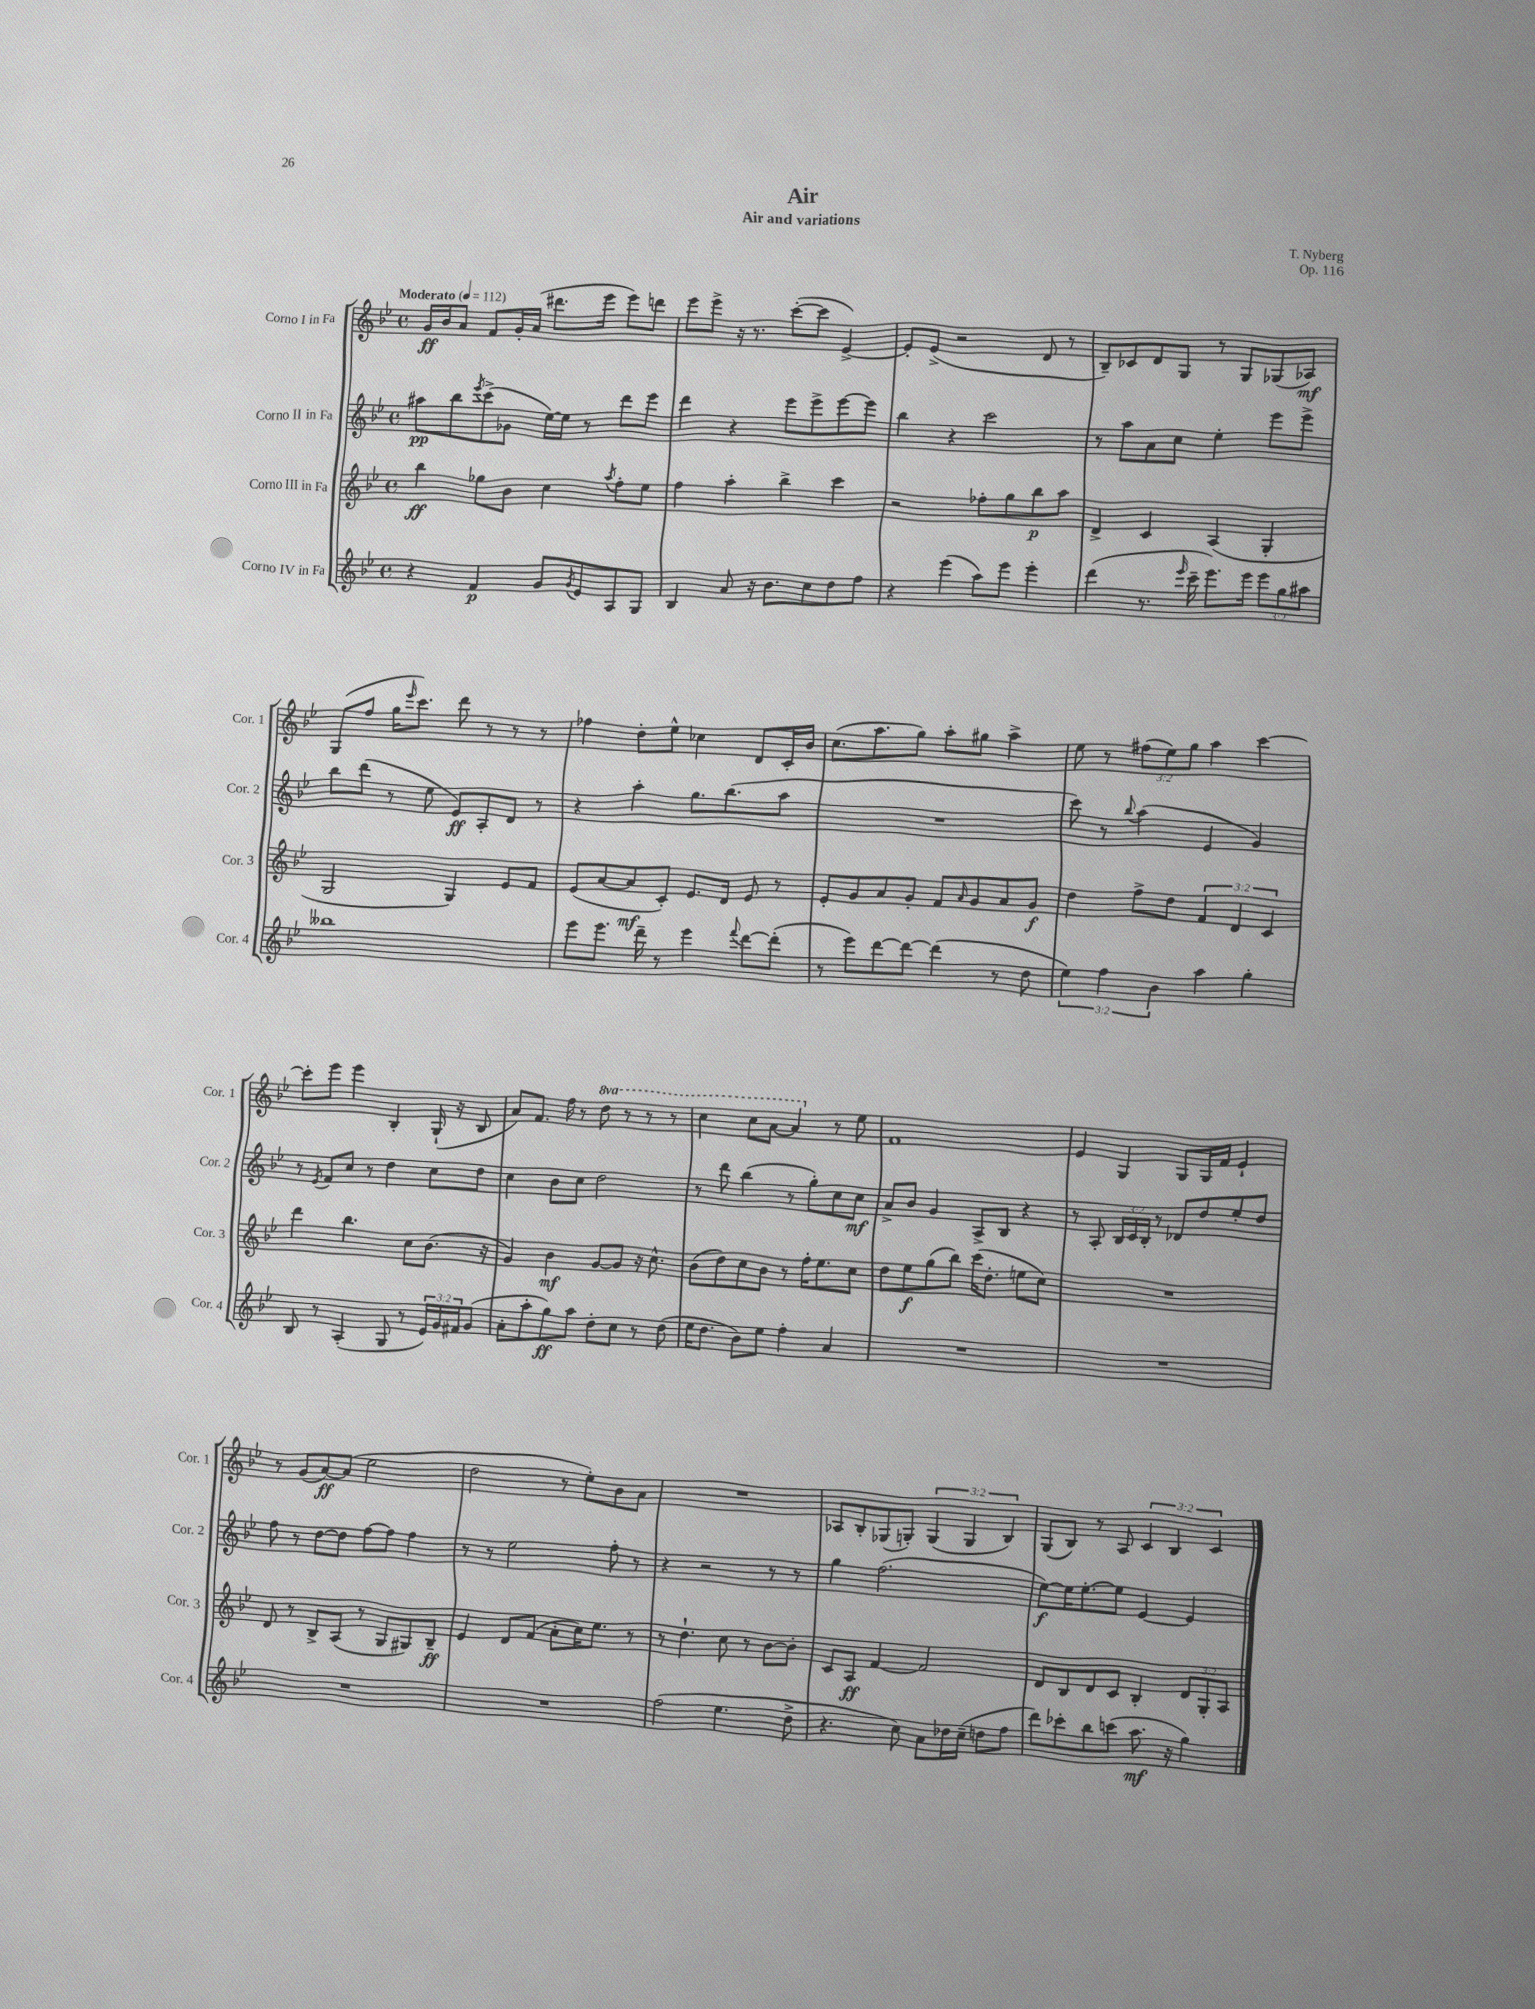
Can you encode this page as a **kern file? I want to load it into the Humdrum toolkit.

**kern	**dynam	**kern	**dynam	**kern	**dynam	**kern	**dynam
*part4	*part4	*part3	*part3	*part2	*part2	*part1	*part1
*staff4	*staff4	*staff3	*staff3	*staff2	*staff2	*staff1	*staff1
*I"Corno IV in Fa	*	*I"Corno III in Fa	*	*I"Corno II in Fa	*	*I"Corno I in Fa	*
*I'Cor. 4	*	*I'Cor. 3	*	*I'Cor. 2	*	*I'Cor. 1	*
*clefG2	*	*clefG2	*	*clefG2	*	*clefG2	*
*k[b-e-]	*	*k[b-e-]	*	*k[b-e-]	*	*k[b-e-]	*
*M4/4	*	*M4/4	*	*M4/4	*	*M4/4	*
*met(c)	*	*met(c)	*	*met(c)	*	*met(c)	*
*MM112	*	*MM112	*	*MM112	*	*MM112	*
=1	=1	=1	=1	=1	=1	=1	=1
!	!	!	!	!	!	!LO:TX:a:B:t=Moderato	!
4r	.	4bb-\	ff	8aa#X\L	pp	16g/LL	ff
.	.	.	.	.	.	16b-/J	.
.	.	.	.	8bb-\	.	8a/J	.
.	.	.	.	8qeee-/	.	.	.
4f/	p	8gg-X\L	.	(8ccc^\	.	8f/L	.
.	.	8b-\J	.	8g-X\J	.	16g'/L	.
.	.	.	.	.	.	(16a/JJ	.
8g/L	.	4cc\	.	[16ee-\LL)	.	8.ddd#X\L	.
.	.	.	.	16ee-\JJ]	.	.	.
8qg/	.	.	.	.	.	.	.
8e-/	.	.	.	8r	.	.	.
.	.	.	.	.	.	16eee-\Jk	.
.	.	8qaa/	.	.	.	.	.
8A/	.	8ff'\L	.	8ddd\L	.	8eee-\L)	.
8G/J	.	8ee-\J	.	8eee-\J	.	8dddn\J	.
=2	=2	=2	=2	=2	=2	=2	=2
4B-/	.	4ff\	.	4ddd\	.	8eee-\L	.
.	.	.	.	.	.	8eee-^\J	.
8a/	.	4aa'\	.	4r	.	16r	.
.	.	.	.	.	.	8.r	.
16r	.	.	.	.	.	.	.
8.b-\L	.	.	.	.	.	.	.
.	.	4bb-^\	.	8eee-\L	.	([8ccc'\L	.
8cc\	.	.	.	8eee-^\	.	8ccc\J]	.
8dd\	.	4ccc\	.	[8eee-\	.	[4e-^/)	.
8ff\J	.	.	.	8eee-\J]	.	.	.
=3	=3	=3	=3	=3	=3	=3	=3
4r	.	2r	.	4bb-\	.	8e-'/L]	.
.	.	.	.	.	.	(8e-^/J	.
(4eee-\	.	.	.	4r	.	2r	.
8aa\L)	.	8ff-X'\L	.	2ccc\	.	.	.
8eee-\J	.	8gg\	.	.	.	.	.
4eee-'\	.	8bb-\	p	.	.	8d/	.
.	.	8aa\J	.	.	.	8r	.
=4	=4	=4	=4	=4	=4	=4	=4
(4ddd\	.	4d^/	.	8r	.	8B-~/L)	.
.	.	.	.	8aa\L	.	8c-X/	.
8.r	.	4c/	.	8a\	.	8d/	.
.	.	.	.	8cc\J	.	8G/J	.
16qqeee-/	.	.	.	.	.	.	.
16ccc~\	.	.	.	.	.	.	.
8.eee-\L)	.	(4A/	.	4ee-'\	.	8r	.
.	.	.	.	.	.	8G/L	.
16eee-\Jk	.	.	.	.	.	.	.
12eee-\L	.	4G'/	.	8eee-\L	.	(8G-X/	.
12gg\	.	.	.	.	.	.	.
.	.	.	.	8eee-^\J	.	8A-X/J)	mf
12aa#X\J	.	.	.	.	.	.	.
!!LO:LB:g=z
=5	=5	=5	=5	=5	=5	=5	=5
1bb--X	.	2G/	.	8bb-\L	.	(8G/L	.
.	.	.	.	(8ddd\J	.	8ff/J	.
.	.	.	.	8r	.	16gg\KL	.
.	.	.	.	.	.	16qqeee-/	.
.	.	.	.	.	.	8.ccc\J)	.
.	.	.	.	8ee-\	.	.	.
.	.	4G/)	.	8e-/L)	ff	8ddd\	.
.	.	.	.	8A'/	.	8r	.
.	.	8e-/L	.	8d/J	.	8r	.
.	.	8f/J	.	8r	.	8r	.
=6	=6	=6	=6	=6	=6	=6	=6
8eee-\L	.	(8e-/L	.	4r	.	4ff-X\	.
8.eee-\J	.	[8a/	.	.	.	.	.
.	.	8a/]	mf	4aa'\	.	8dd'\L	.
16ddd~\	.	.	.	.	.	.	.
8r	.	8c'/J)	.	.	.	8ee-^^\J	.
4eee-\	.	8.e-/L	.	8.gg\L	.	4cc-X\	.
.	.	16d/Jk	.	(8.bb-\	.	.	.
8qqfff/	.	.	.	.	.	.	.
[8ddd\L	.	8e-/	.	.	.	8d/L	.
(8ddd'\J]	.	8r	.	8aa\J	.	16c'/L	.
.	.	.	.	.	.	16b-/JJ	.
=7	=7	=7	=7	=7	=7	=7	=7
8r	.	8e-'/L	.	1r	.	(8.cc\L	.
8eee-\L)	.	8g/	.	.	.	.	.
.	.	.	.	.	.	8.aa\	.
[8ddd\	.	8a/	.	.	.	.	.
8ddd\J_	.	8g'/J	.	.	.	8gg\J)	.
(4ddd\]	.	8f/L	.	.	.	8aa'\L	.
.	.	16qqa/	.	.	.	.	.
.	.	8g/	.	.	.	8gg#X\J	.
8r	.	8a/	.	.	.	4aa^\	.
8dd\	.	8g/J	f	.	.	.	.
=8	=8	=8	=8	=8	=8	=8	=8
6ee-\)	.	4dd\	.	8ccc\)	.	8ee-\	.
.	.	.	.	8r	.	8r	.
6ff\	.	.	.	.	.	.	.
.	.	.	.	8qqbb-/	.	.	.
.	.	8ff^\L	.	(4aa\	.	(12ff#X\L	.
6b-\	.	.	.	.	.	12ee-\)	.
.	.	8dd\J	.	.	.	.	.
.	.	.	.	.	.	12gg\J	.
4aa\	.	6f/	.	4e-/	.	4aa\	.
.	.	6d/	.	.	.	.	.
4gg'\	.	.	.	4g/)	.	[4ccc\	.
.	.	6c/	.	.	.	.	.
!!LO:LB:g=z
=9	=9	=9	=9	=9	=9	=9	=9
8B-/	.	4ddd\	.	8r	.	8ccc'\L]	.
.	.	.	.	8qe-/	.	.	.
8r	.	.	.	8f/L	.	8eee-\J	.
(4A'/	.	4.bb-\	.	8cc/J	.	4eee-\	.
.	.	.	.	8r	.	.	.
8G/	.	.	.	4dd\	.	4B-'/	.
8r	.	8cc\L	.	.	.	.	.
24e-/LL)	.	(8.b-\J	.	8cc\L	.	(16G`/	.
24g/	.	.	.	.	.	.	.
.	.	.	.	.	.	16r	.
24f#X/J	.	.	.	.	.	.	.
(8g/J	.	.	.	8dd\J	.	8B-/	.
.	.	16r	.	.	.	.	.
=10	=10	=10	=10	=10	=10	=10	=10
8a'\L	.	4g/)	.	4cc\	.	8a/L)	.
8aa'\	.	.	.	.	.	8.f/J	.
8gg\)	ff	4b-\	mf	8b-\L	.	.	.
.	.	.	.	.	.	16ff\	.
8aa\J	.	.	.	8cc\J	.	8r	.
*	*	*	*	*	*	*8va	*
8dd'\L	.	[8g/L	.	2dd\	.	8ddd\	.
8cc\J	.	8g/J]	.	.	.	8r	.
8r	.	16r	.	.	.	8r	.
.	.	8.cc^^\	.	.	.	.	.
(8dd\	.	.	.	.	.	8r	.
=11	=11	=11	=11	=11	=11	=11	=11
16ee-\KL	.	(8b-\L	.	8r	.	4ccc\	.
8.dd\J	.	.	.	.	.	.	.
.	.	8dd\)	.	8ddd\	.	.	.
8b-\L)	.	8cc\	.	(4bb-\	.	8ccc\L	.
8ee-\J	.	8b-\J	.	.	.	[8aa\J	.
4ff'\	.	8r	.	8r	.	4aa/]	.
.	.	16ff'\KL	.	8gg'\L)	.	.	.
.	.	8.ee-\	.	.	.	.	.
*	*	*	*	*	*	*X8va	*
4a/	.	.	.	8cc\	.	8r	.
.	.	8cc\J	.	8cc\J	mf	8ee-\	.
=12	=12	=12	=12	=12	=12	=12	=12
1r	.	8dd\L	.	8a^/L	.	1f	.
.	.	8ee-\	f	8b-/J	.	.	.
.	.	(8gg\	.	4g/	.	.	.
.	.	8bb-\J)	.	.	.	.	.
.	.	(16ccc\KL	.	8A^/L	.	.	.
.	.	8.dd'\J	.	.	.	.	.
.	.	.	.	8B-/J	.	.	.
.	.	8een\L	.	4r	.	.	.
.	.	8cc\J)	.	.	.	.	.
=13	=13	=13	=13	=13	=13	=13	=13
1r	.	1r	.	8r	.	4e-/	.
.	.	.	.	8A'/	.	.	.
.	.	.	.	24B-/LL	.	4G/	.
.	.	.	.	24c/	.	.	.
.	.	.	.	24B-'/JJ	.	.	.
.	.	.	.	8r	.	.	.
.	.	.	.	8d-X/L	.	8G/L	.
.	.	.	.	8dd/	.	16G/L	.
.	.	.	.	.	.	16f/JJ	.
.	.	.	.	8ee-'/	.	4e-`/	.
.	.	.	.	8dd/J	.	.	.
!!LO:LB:g=z
=14	=14	=14	=14	=14	=14	=14	=14
1r	.	8d/	.	8ff\	.	8r	.
.	.	8r	.	8r	.	(8g/L	.
.	.	8B-^/L	.	[8dd\L	.	[8a/)	ff
.	.	(8A/J	.	8dd\J]	.	(8a/J]	.
.	.	8r	.	[8ff\L	.	2ee-\	.
.	.	8G/L	.	8ff\J]	.	.	.
.	.	8G#X/)	.	4ff\	.	.	.
.	.	8B-~/J	ff	.	.	.	.
=15	=15	=15	=15	=15	=15	=15	=15
1r	.	4e-/	.	8r	.	2dd\	.
.	.	.	.	8r	.	.	.
.	.	8d/L	.	2ee-\	.	.	.
.	.	(8f/J	.	.	.	.	.
.	.	8a'\L	.	.	.	8r	.
.	.	16cc\K)	.	.	.	8ee-'\L)	.
.	.	8.ee-\J	.	.	.	.	.
.	.	.	.	8ff'\	.	8b-\	.
.	.	8r	.	8r	.	8a\J	.
=16	=16	=16	=16	=16	=16	=16	=16
(2ff\	.	8r	.	4r	.	1r	.
.	.	4.dd`\	.	.	.	.	.
.	.	.	.	2r	.	.	.
4.ee-\	.	8cc\	.	.	.	.	.
.	.	8r	.	.	.	.	.
.	.	[8b-\L	.	8r	.	.	.
8dd^\	.	8b-'\J]	.	8r	.	.	.
=17	=17	=17	=17	=17	=17	=17	=17
4.r	.	8c/L	.	4gg\	.	8A-X/L	.
.	.	8A/J	ff	.	.	8B-'/	.
.	.	[4f/	.	(2.ff\	.	(8G-X/	.
8cc\)	.	.	.	.	.	8Gn'/J)	.
8a\L	.	2f/]	.	.	.	(6G/	.
16dd-X\L	.	.	.	.	.	.	.
.	.	.	.	.	.	6G/	.
(16cc~\JJ	.	.	.	.	.	.	.
8ddn\L	.	.	.	.	.	.	.
.	.	.	.	.	.	6B-/)	.
8ff\J	.	.	.	.	.	.	.
=18	=18	=18	=18	=18	=18	=18	=18
8ddd\L)	.	8d/L	.	[8ee-\L)	f	(8G/L	.
8ccc-X'\	.	8B-/	.	16ee-\K]	.	8B-/J)	.
.	.	.	.	[8.ee-'\	.	.	.
8bb-\	.	8d/	.	.	.	8r	.
(8cccn\J	.	8c/J	.	8ee-\J]	.	8A/	.
8.aa\	mf	4B-'/	.	[4e-/	.	6c/	.
.	.	.	.	.	.	6B-/	.
16r	.	.	.	.	.	.	.
4gg\)	.	12d/L	.	4e-/]	.	.	.
.	.	12G'/	.	.	.	6c/	.
.	.	12A/J	.	.	.	.	.
==	==	==	==	==	==	==	==
*-	*-	*-	*-	*-	*-	*-	*-
